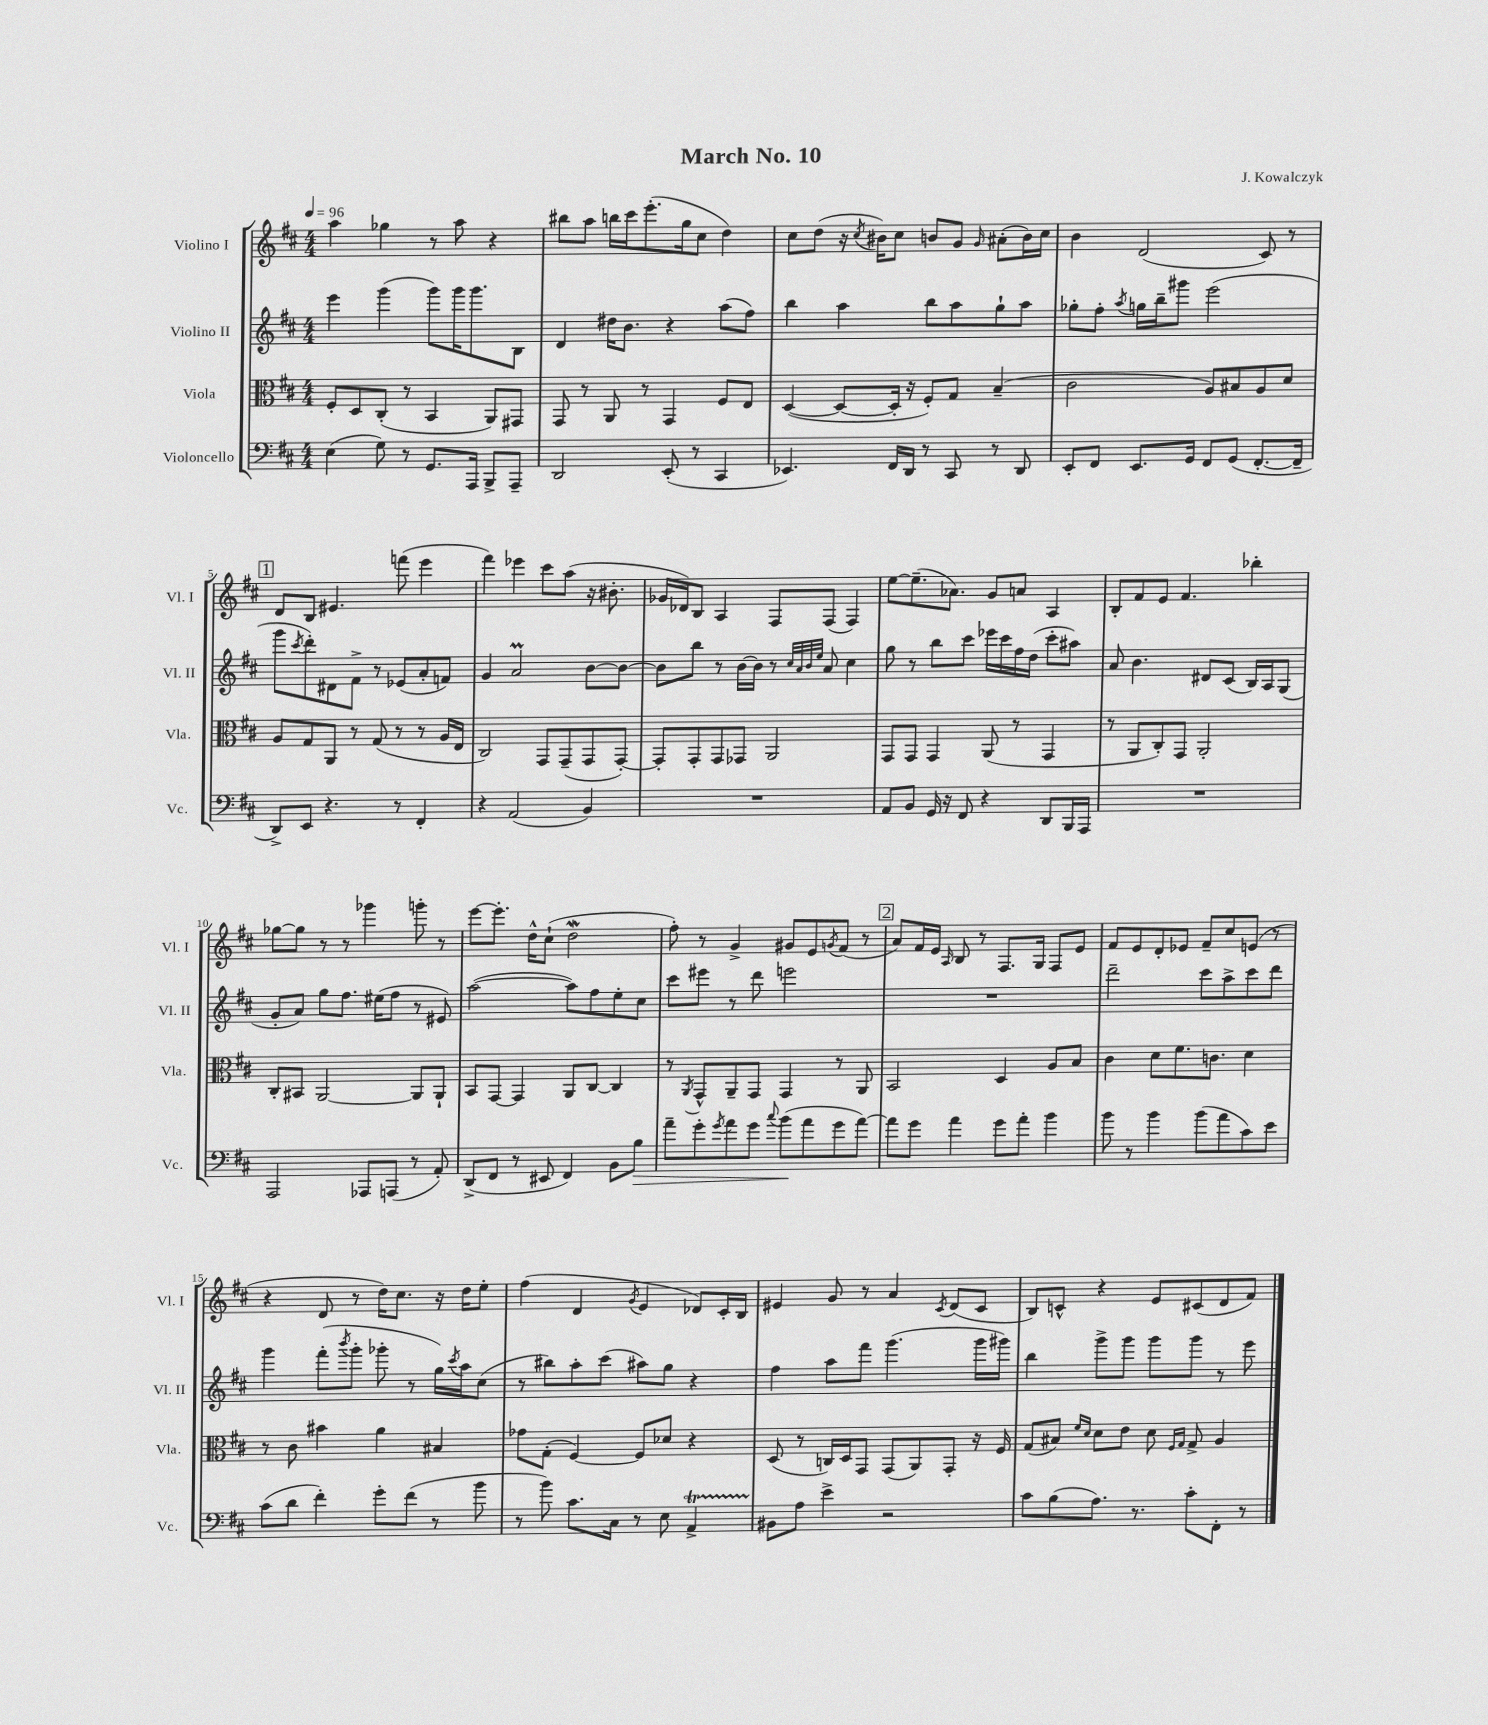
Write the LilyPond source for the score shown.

\header { title = "March No. 10" composer = "J. Kowalczyk" }
<<
\new StaffGroup <<
\new Staff = "s0" \with { instrumentName = "Violino I" shortInstrumentName = "Vl. I" } {
    \clef treble \key d \major \numericTimeSignature \time 4/4 \tempo 4 = 96
    a''4 ges''4 r8 a''8 r4 |
    bis''8 a''8 b''16 cis'''16 e'''8.-.( g''16 cis''8 d''4) |
    cis''8 d''8( r16 \acciaccatura { cis''8 } bis'16) cis''8 b'8 g'8 \grace { g'16 } ais'8-.( b'16) cis''16 |
    b'4 d'2( cis'8) r8 |
    \mark \markup { \box "1" } d'8 b8 eis'4. f'''8( e'''4 |
    fis'''4) ees'''4 cis'''8 a''8( r16 bis'8.-. |
    ges'16 des'16) b8 a4 fis8 fis8( fis4) |
    e''8~ e''8.--( aes'8.) g'8 a'8 a4 |
    b8-. fis'8 e'8 fis'4. bes''4-. |
    ges''8~ ges''8 r8 r8 ges'''4 g'''8-. r8 |
    e'''8~ e'''8.-. d''16-^ cis''8-!( d''2\mordent |
    fis''8-.) r8 g'4-> gis'8 e'8 \acciaccatura { g'8 } fis'8( r8 |
    \mark \markup { \box "2" } a'8) fis'16 e'16 \grace { a16 } b8 r8 fis8. g16 fis8 e'8 |
    fis'8 e'8 d'8-. ees'8 fis'8-- cis''8 e'8( r8 |
    r4 d'8 r8 d''16) cis''8. r16 d''16 e''8-. |
    fis''4( d'4 \acciaccatura { g'8 } e'4 des'8) cis'16-. b16 |
    eis'4 g'8 r8 a'4 \acciaccatura { cis'8 } d'8( cis'8 |
    b8) c'8-^ r4 e'8 cis'8( d'8 fis'8) \bar "|." |
}
\new Staff = "s1" \with { instrumentName = "Violino II" shortInstrumentName = "Vl. II" } {
    \clef treble \key d \major \numericTimeSignature \time 4/4
    e'''4 g'''4( g'''8) g'''16 g'''8. b8 |
    d'4 dis''16 b'8. r4 a''8( fis''8) |
    b''4 a''4 b''8 a''8 g''8-! a''8 |
    ges''8-. fis''8-. \acciaccatura { a''8 } g''16 b''16-- gis'''8 e'''2( |
    \mark \markup { \box "1" } g'''8 \acciaccatura { cis'''8 } d'''8-.) dis'8 fis'8-> r8 ees'8( a'8-. f'8) |
    g'4 a'2\prall b'8~ b'8~ |
    b'8 b''8 r8 b'16~ b'16 r8 \grace { cis''32 a'32 b'32 e''32 } a'8 cis''4 |
    g''8 r8 b''8 cis'''8 ees'''16 cis'''16 fis''16 d''16( cis'''8-. ais''8) |
    a'8 b'4. dis'8 cis'8( b16) a16 g8( |
    g'8-. a'8) g''8 fis''8. eis''16( fis''8 r8 eis'8) |
    a''2~( a''8) fis''8 e''8-. cis''8 |
    cis'''8 eis'''8 r8 d'''8 e'''2 |
    \mark \markup { \box "2" } R1 |
    d'''2-- cis'''8 a''8-> cis'''8 d'''8 |
    g'''4 fis'''8-.( \acciaccatura { b'''8 } g'''8-. ges'''8-. r8 g''16) \acciaccatura { cis'''8 } a''16 cis''8( |
    r8 bis''8) a''8-. cis'''8( ais''8) g''8 r4 |
    fis''4 a''8 fis'''8 g'''4.( g'''16 gis'''16) |
    b''4 g'''8-> g'''8 g'''8 g'''8 r8 e'''8 \bar "|." |
}
\new Staff = "s2" \with { instrumentName = "Viola" shortInstrumentName = "Vla." } {
    \clef alto \key d \major \numericTimeSignature \time 4/4
    fis8-. d8 cis8-.( r8 b,4 a,8) gis,8 |
    g,8 r8 a,8 r8 g,4 fis8 e8 |
    d4~( d8~ d16-. r16 fis8-.) g8 b4--( |
    cis'2 a8) bis8 a8 d'8 |
    \mark \markup { \box "1" } a8 g8 a,8 r8 g8( r8 r8 a16 e16 |
    cis2) g,8 g,8--( g,8 g,8~-.) |
    g,8-. g,8-. g,8 ges,8 a,2 |
    g,8 g,8 g,4 a,8( r8 g,4 |
    r8 a,8 cis8-.) g,8 a,2-. |
    cis8-. bis,8 a,2~ a,8 a,8-! |
    b,8 g,8~ g,4 a,8 cis8~ cis4 |
    r8 \acciaccatura { a,8 } g,8-^ a,8-- g,8 g,4 r8 a,8 |
    \mark \markup { \box "2" } b,2 d4 a8 b8 |
    cis'4 d'8 fis'8. c'8. d'4 |
    r8 cis'8 bis'4 a'4 bis4 |
    ges'8 g8-.( fis4~) fis8 des'8 r4 |
    d8( r8 c16) d16 g,8 g,8( a,8) g,8-. r16 fis16 |
    g8( bis8) \grace { fis'16 d'16 } d'8 e'8 d'8 \grace { fis16 g16 } g8-> a4 \bar "|." |
}
\new Staff = "s3" \with { instrumentName = "Violoncello" shortInstrumentName = "Vc." } {
    \clef bass \key d \major \numericTimeSignature \time 4/4
    e4( g8) r8 g,8. a,,16 b,,8-> a,,8-- |
    d,2 e,8-.( r8 cis,4 |
    ees,4.) fis,16 d,16 r8 cis,8 r8 d,8 |
    e,8-. fis,8 e,8. g,16 fis,8 g,8( fis,8.~-. fis,16-- |
    \mark \markup { \box "1" } d,8->) e,8 r4. r8 fis,4-. |
    r4 a,2( b,4) |
    R1 |
    a,8 b,8 g,16 r16 fis,8 r4 d,8 b,,16 a,,16 |
    R1 |
    a,,2 aes,,8 a,,8( r8 a,8-.) |
    d,8->( fis,8 r8 eis,8 fis,4) b,8 b8\> |
    a'8-- g'8-. \acciaccatura { g'8 } a'8 g'8 \appoggiatura { cis''8 } b'8\!( a'8 g'8 a'8~) |
    \mark \markup { \box "2" } a'8 g'8 a'4 g'8 a'8-. b'4 |
    b'8 r8 b'4 b'8( a'8 cis'8) e'8 |
    cis'8( d'8 fis'4-.) g'8-. fis'8( r8 b'8 |
    r8 b'8) cis'8. cis16 r8 e8 a,4->\startTrillSpan |
    bis,8\stopTrillSpan a8 e'4-> r2 |
    cis'8 b8( a8.) r8. cis'8-. fis,8-. r8 \bar "|." |
}
>>
>>
